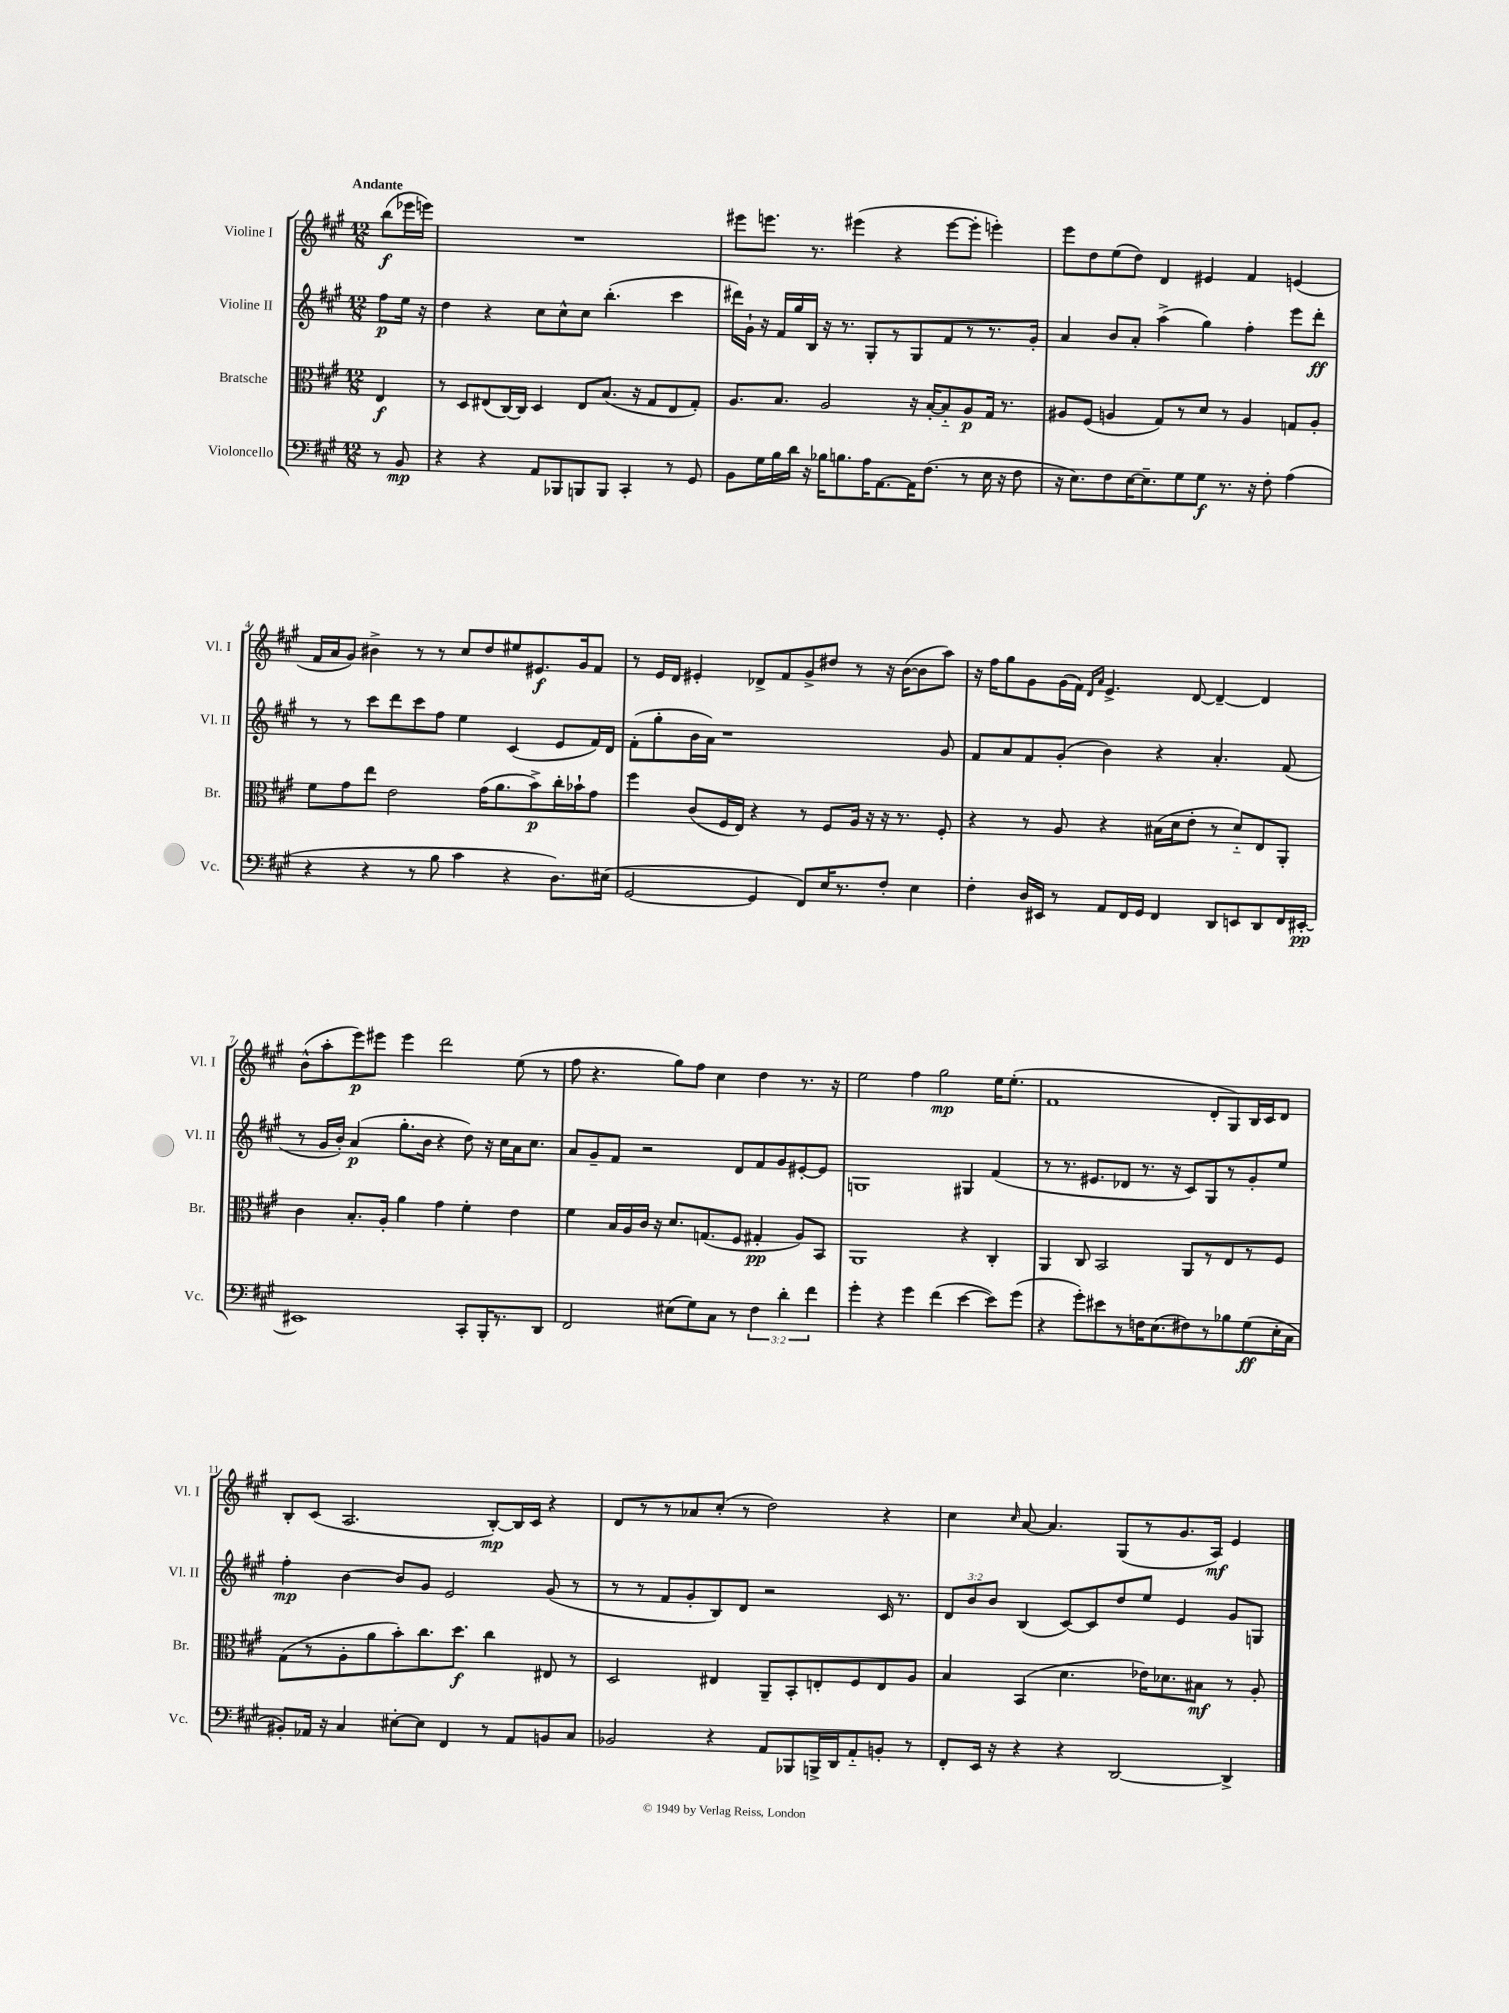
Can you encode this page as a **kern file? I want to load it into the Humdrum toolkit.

**kern	**kern	**kern	**kern
*staff4	*staff3	*staff2	*staff1
*clefF4	*clefC3	*clefG2	*clefG2
*k[f#c#g#]	*k[f#c#g#]	*k[f#c#g#]	*k[f#c#g#]
*M12/8	*M12/8	*M12/8	*M12/8
8r	4E/	8ff#\L	(8bb\L
8BB/	.	16ee\Jk	16eee-\L
.	.	16r	16eee\JJ)
=	=	=	=
4r	8r	4dd\	1.r
.	8D/L	.	.
4r	(8E#/	4r	.
.	[16C#/L)	.	.
.	16C#/]JJ	.	.
8AA/L	4D/	8cc#\L	.
8BBB-/	.	8cc#^^\	.
8BBB/	8E#/L	8cc#\J	.
8BBB/J	(8.B/J	(4.bb'\	.
4CC#'/	.	.	.
.	16r	.	.
.	8G#/L	.	.
8r	8E#/	4ccc#\	.
8GG#/	8G#'/J)	.	.
=	=	=	=
8BB\L	8.A/L	16ddd#\LL)	8eee#\L
.	.	16g#`\JJ	.
16G#\L	.	16r	8.eee\J
16B\	8.B/J	16f#/LL	.
16d\JJ	.	16gg#/	.
16r	.	16B/JJ	8.r
16B-\LK	2A/	16r	.
8.B\	.	8.r	.
.	.	.	(4eee#\
16A\K	.	8G#'/L	.
[8.AA\	.	.	.
.	.	8r	4r
16AA\]K	16r	8G#/	.
(8.F#\J	[16B'/LK	.	.
.	8B'~/]	8f#/	[8eee#\L
8r	8A/	8r	8eee#'\]J
16E\	16G#/Jk	8.r	4eee'\)
16r	8.r	.	.
8F#\	.	.	.
.	.	16g#'/Jk	.
=	=	=	=
16r	8A#/L	4a/	8eee\L
8.E\L)	.	.	.
.	(8F#/J	.	8dd\
8F#\	4A/	8b/L	(8ee\
[16E\K	.	8a'/J	8dd\J)
8.E~\]	.	.	.
.	8G#/L)	(4aa^\	4d/
8G#\	8r	.	.
8G#\J	8d/J	4gg#\)	4e#/
8.r	8r	.	.
.	4A/	4ff#'\	4f#/
16r	.	.	.
8F#'\	.	.	.
(4A\	8G/L	8eee\L	(4e/
.	8A'/J	8ddd'\J	.
=	=	=	=
4r	8f#\L	8r	16f#/LL
.	.	.	16a/J
.	8g#\	8r	8g#/J)
4r	8ee\J	8ccc#\L	4b#^\
.	2e\	8ddd\	.
8r	.	8ccc#\	8r
8B\	.	8ff#\J	8r
4c#\	.	4ee\	8cc#/L
.	(16g#\LK	.	8dd/
.	8.a\	.	.
4r	.	(4c#/	8ee#/
.	8b^\)	.	8.e#/
8.D\L)	16cc#'\L	8e/L	.
.	16b-`\J	.	16g#/k
.	8g#\J	16f#/L)	8f#/J
(16E#\Jk	.	16d/JJ	.
=	=	=	=
[2GG#/	4ff#\	(8f#'\L	8r
.	.	8gg#'\	16e/LL
.	.	.	16d/JJ
.	(8c#/L	16b\L	4e#'/
.	.	16a\JJ)	.
.	16F#/L	1r	.
.	16E/JJ)	.	.
4GG#/]	4r	.	8d-^/L
.	.	.	8f#/
8FF#/L)	8r	.	8g#^/
16E/K	8F#/L	.	8dd#/J
8.r	.	.	.
.	16A/Jk	.	8r
.	16r	.	.
8F#'/J	16r	.	16r
.	8.r	.	([16b\LK
4E\	.	.	8b\]
.	8F#'/	8g#/	8aa\J)
=	=	=	=
4F#'\	4r	8f#/L	16r
.	.	.	16ff#\LK
.	.	8a/	8gg#\
16D/LL	8r	8f#/	8g#\
16EE#/JJ	.	.	.
8r	8A/	(8g#'/J	(16g#\L
.	.	.	16f#\JJ)
.	.	.	16qqd/LL
.	.	.	16qqa/JJ
8AA/L	4r	4b\)	4.e^/
16FF#/L	.	.	.
16GG#/JJ	.	.	.
4FF#/	(16B#\LL	4r	.
.	16d\J	.	.
.	8e'\J	.	[8d/
8DD/L	8r	4.a'/	4d~/_
8EE/	8d'~/L)	.	.
8DD/	8E/	.	4d/]
16FF#/L	8AA'/J	(8f#/	.
[16EE#'/JJ	.	.	.
=	=	=	=
1EE#]	4c#\	8r	(8b^^\L
.	.	16g#/LL	8aa'\
.	.	16b'/JJ)	.
.	8.B'/L	(4a/	8eee\)
.	.	.	8eee#\J
.	16A'/Jk	.	.
.	4a\	8.gg#'\L	4eee#\
.	.	16b\Jk	.
.	4g#\	4r	2ddd\
8CC#'/L	4f#'\	8dd\)	.
16BBB'/K	.	16r	.
8.r	.	16cc#\LL	.
.	4e\	16a\J	(8ee\
.	.	8.cc#\J	.
8DD/J	.	.	8r
=	=	=	=
2FF#/	4f#\	8a/L	8ff#\
.	.	8g#~/	4.r
.	16B/LL	8f#/J	.
.	16A/	.	.
.	16c#/JJ	2r	.
.	16r	.	.
(8E#\L	8.d/L	.	8gg#\L)
8G#\)	.	.	8ff#\J
.	(8.G/	.	.
8C#\J	.	.	4cc#\
8r	8F#/J	8d/L	.
6F#\	4G#'/	8f#/	4dd\
.	.	8g#/	.
6d'\	.	.	.
.	8A/L)	[8e#'/	8.r
6f#\	.	.	.
.	8BB/J	8e#/]J	.
.	.	.	16r
=	=	=	=
4g#'\	1AA	1G	2ee\
4r	.	.	.
4g#\	.	.	4ff#\
(4f#\	.	.	2gg#\
[4e\	4r	4G#/	.
8e\]L)	4C#'/	(4f#/	16ee\LK
.	.	.	(8.ee'\J
(8g#\J	.	.	.
=	=	=	=
4r	4AA/	8r	1f#
.	.	8.r	.
8g#'\L)	8C#/	.	.
.	.	8.e#/L	.
8e#\	2BB/	.	.
8r	.	8d-/J	.
16F\K	.	8.r	.
(8.E\	.	.	.
.	.	16r	.
8F#\)	8AA/L	8c#/L)	.
8r	8r	8G#/	8d'/L
8B-\	8E/	8r	8G#/)
(8G#\	8r	8g#'/	16B/L
.	.	.	16c#/J
16E'\L	8F#/J	8ee/J	8d/J
16C#\JJ	.	.	.
=	=	=	=
8BB#'/L)	(8G#\L	4ff#'\	8B'/L
16AA-/Jk	8r	.	(8c#/J
16r	.	.	.
4C#/	8A'\	[4b\	2.A/
.	8a\	.	.
[8E#'\L	8b'\)	8b/]L	.
8E#\]J	8.cc#\	8g#/J	.
4FF#/	.	2e/	.
.	8.dd\J	.	.
8r	4cc#\	.	[8B'/L)
8AA-/L	.	.	16B/]L
.	.	.	16c#/JJ
8BB/	8E#/	(8g#/	4r
8C#/J	8r	8r	.
=	=	=	=
2BB-/	2D/	8r	8d/L
.	.	8r	8r
.	.	8f#/L	8r
.	.	8g#'/	8a-/
4r	4E#/	8B/)	(8cc#'/J
.	.	8d/J	8r
8AA/L	8AA~/L	2r	2dd\)
8BBB-/	8BB'/	.	.
16BBB^/L	8E'/	.	.
16DD/J	.	.	.
8AA'~/	8F#/	.	.
8BB'/J	8E/	16c#/	4r
.	.	8.r	.
8r	8A/J	.	.
=	=	=	=
8FF#'/L	4B/	12d/L	4cc#\
.	.	12b/	.
16EE/Jk	.	.	.
.	.	12b/J	.
16r	.	.	.
.	.	.	16qqcc#/
4r	(4BB/	(4B/	[8a/
.	.	.	4.a/]
4r	4.d\	[8c#/L)	.
.	.	8c#/]	.
[2DD/	.	8dd/	(8G#/L
.	16e-\LK)	8ee/J	8r
.	8.d-\	.	.
.	.	4e/	8.g#/
.	8B#\J	.	.
.	.	.	16A/Jk)
4DD^/]	8r	8g#/L	4e/
.	8A'/	8G/J	.
==	==	==	==
*-	*-	*-	*-
